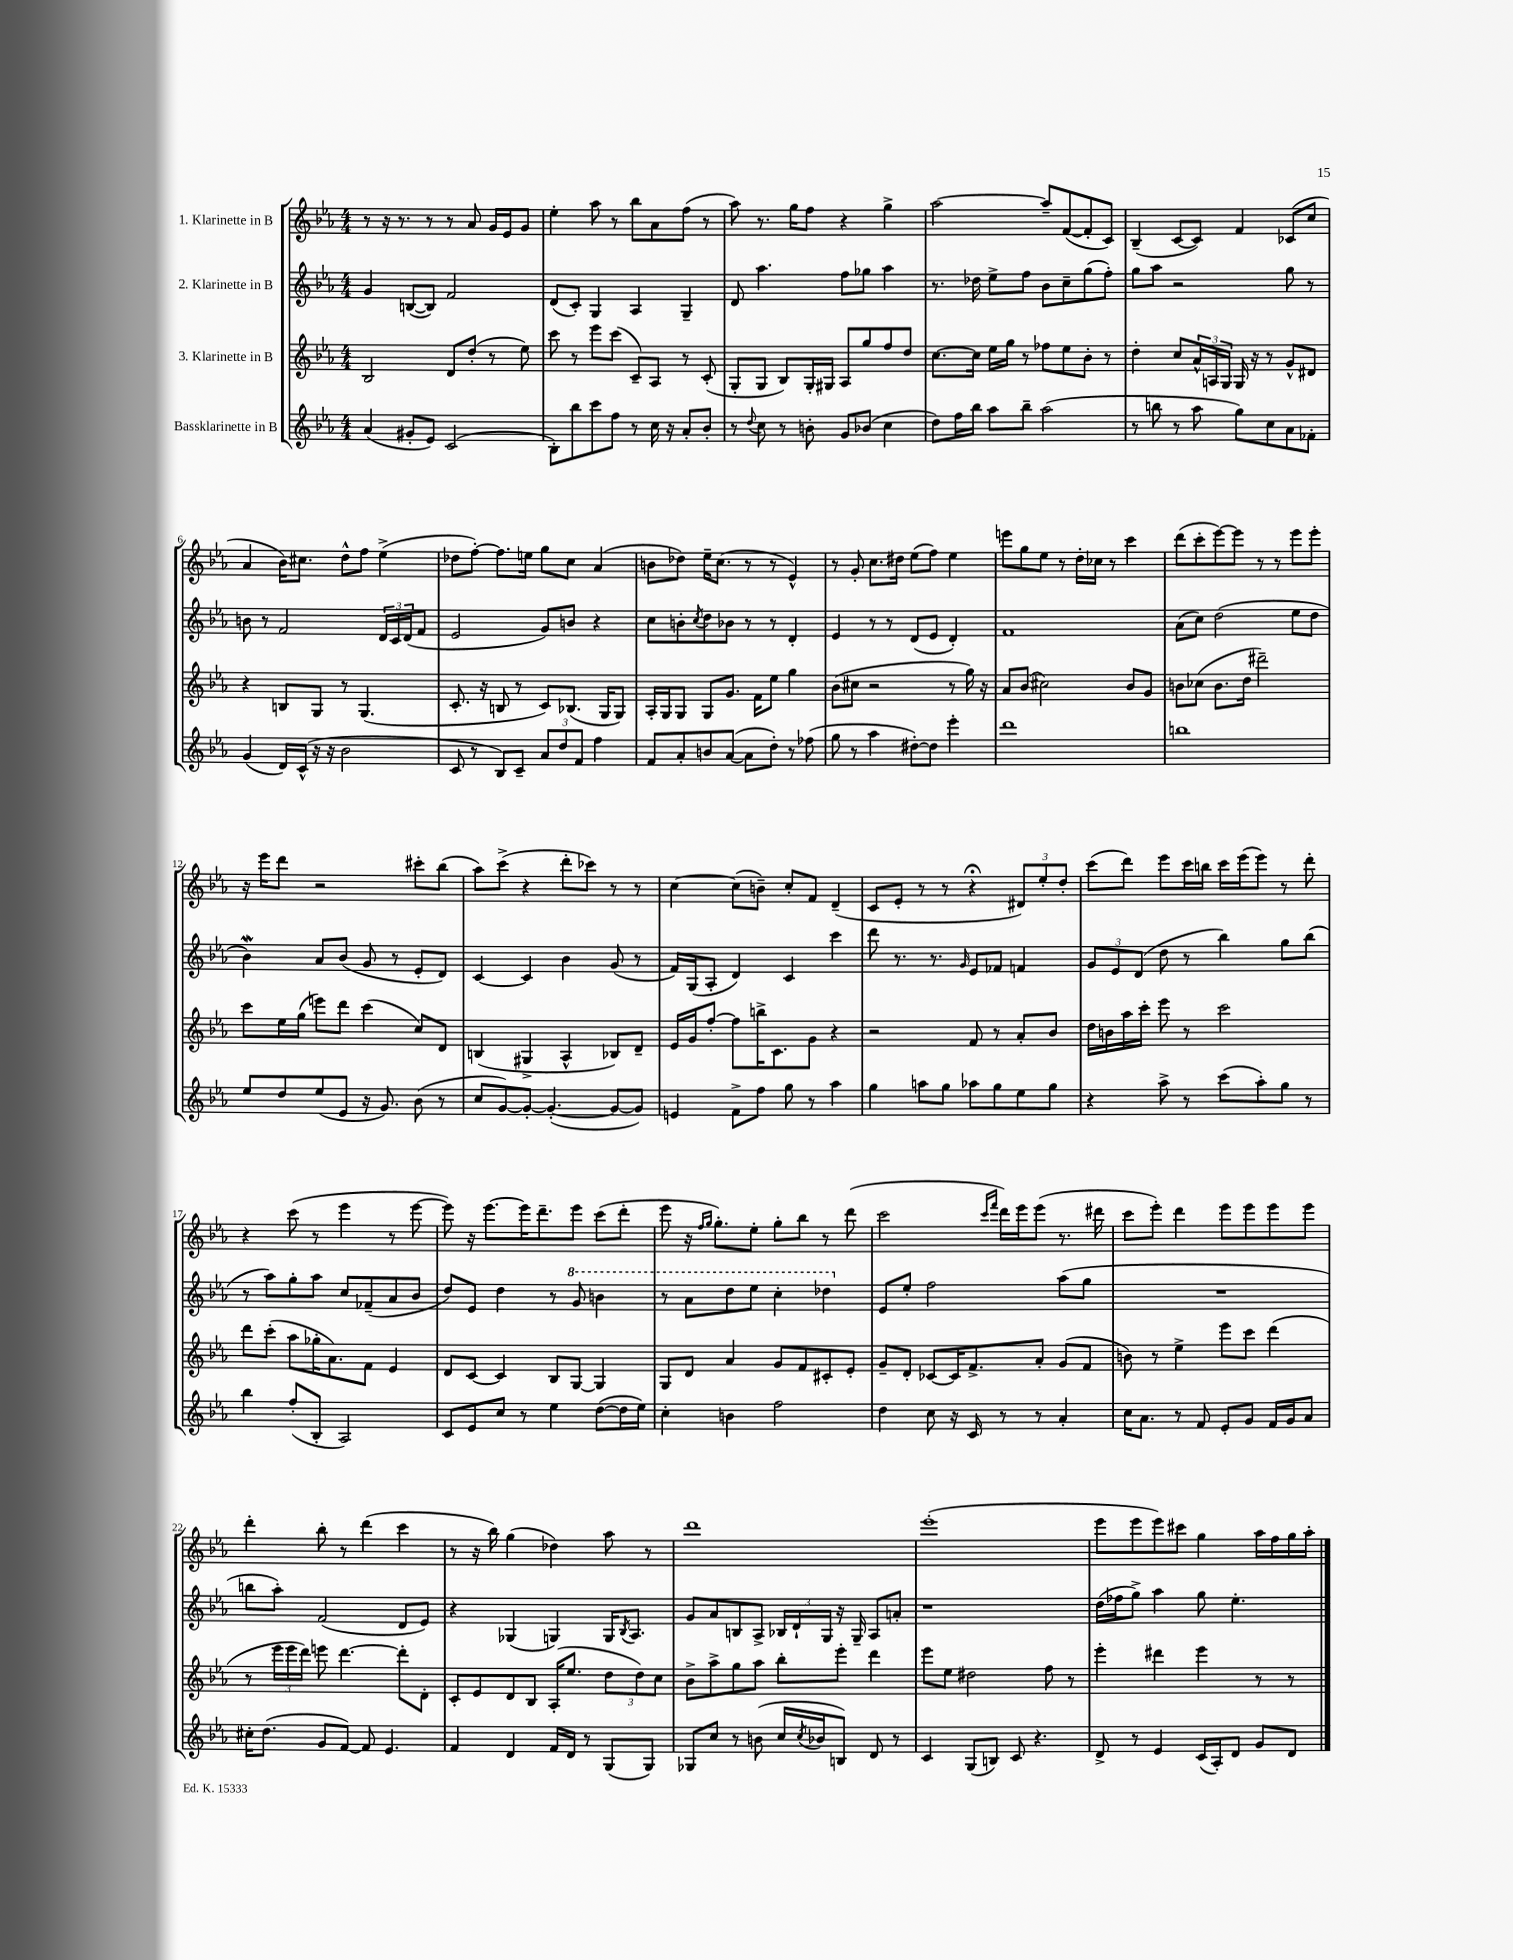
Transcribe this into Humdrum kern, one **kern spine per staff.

**kern	**kern	**kern	**kern
*staff4	*staff3	*staff2	*staff1
*clefG2	*clefG2	*clefG2	*clefG2
*k[b-e-a-]	*k[b-e-a-]	*k[b-e-a-]	*k[b-e-a-]
*M4/4	*M4/4	*M4/4	*M4/4
(4a-	2B-	4g	8r
.	.	.	16r
.	.	.	8.r
8g#'	.	([8B	.
8e-)	.	8B])	8r
(2c	8d	2f	8r
.	(8dd'	.	8a-
.	8r	.	16g
.	.	.	16e-
.	8ee-)	.	8g
=	=	=	=
8B-')	8ccc	(8d	4ee-'
8bb-	8r	8c')	.
8ccc	8eee-	4G	8aa-
8ff	(8ccc	.	8r
8r	8c~)	4A-	8bb-
16cc	8A-	.	8a-
16r	.	.	.
8a-'	8r	4G~	(8ff
8b-'	(8c'	.	8r
=	=	=	=
8r	8G'	8d	8aa-)
8qqdd	.	.	.
8cc	8G	4.aa-	8.r
8r	8B-)	.	.
.	.	.	16gg
8b'	16G'	.	8ff
.	16G#	.	.
8g	8A-	8ff	4r
(8b-	8gg	8gg-	.
4cc	8ff	4aa-	4gg^
.	8dd	.	.
=	=	=	=
8dd)	[8.cc	8.r	[2aa-
16ff	.	.	.
16bb-	16cc]	16dd-	.
8aa-	16ee-	8ee-^	.
.	16gg	.	.
8bb-~	8r	8ff	.
(2aa-	8ff-	8b-	8aa-~]
.	8ee-	8cc~	([8f
.	8b-'	(8gg	8f']
.	8r	8ff')	8c)
=	=	=	=
8r	4dd'	8gg	(4B-~
8bb	.	8aa-	.
8r	8cc	2r	[8c
8aa-	24a-^^	.	8c])
.	24A	.	.
.	24G	.	.
8gg)	16G	.	4f
.	16r	.	.
8cc	8r	.	.
8a-	8g^^	8gg	(8c-
8f-'	8d#	8r	8cc
=	=	=	=
(4g	4r	8b	4a-
.	.	8r	.
16d)	8B	2f	16b-)
(16c^^	.	.	8.cc#
16r	8G	.	.
16r	.	.	.
2b-	8r	.	8dd^^
.	(4.G	.	8ff
.	.	24d	(4ee-^
.	.	24c	.
.	.	(24d	.
.	.	8f	.
=	=	=	=
8c	8.c'	2e-	8dd-
8r	.	.	[8ff')
.	16r	.	.
8B-)	8B	.	8.ff]
8c~	8r	.	.
.	.	.	16ee
12a-	8c)	8g)	8gg
12dd	.	.	.
.	(8.B-	8b	8cc
12f	.	.	.
4ff	.	4r	(4a-
.	16G	.	.
.	8G)	.	.
=	=	=	=
8f	16A-'	8cc	8b
.	16G	.	.
8a-'	8G	8b'	8dd-)
.	.	8qcc	.
8b	8G	8dd	16ee-~
.	.	.	(8.cc
([8a-	8.g	8b-	.
8a-]	.	8r	8r
.	16f	.	.
8dd')	8ee-	8r	8r
8r	4gg	4d'	4e-^^)
(8ff-	.	.	.
=	=	=	=
8gg	(8b-	4e-	8r
8r	8cc#	.	8g'
4aa-	2r	8r	8.cc
.	.	8r	.
.	.	.	16dd#
[8dd#')	.	(8d	(8ee-
8dd#]	.	8e-	8ff)
4eee-'	8r	4d')	4ee-
.	16gg)	.	.
.	16r	.	.
=	=	=	=
1ddd	8a-	1f	8eee
.	(8b-	.	8gg
.	2cc#)	.	8ee-
.	.	.	8r
.	.	.	16dd'
.	.	.	16cc-
.	.	.	8r
.	8b-	.	4ccc
.	8g	.	.
=	=	=	=
1bb	8b	(8a-	(8ddd
.	(8cc-	8cc)	8ccc'
.	8.b	(2dd	[8eee-)
.	.	.	8eee-]
.	16dd	.	.
.	2ddd#~)	.	8r
.	.	.	8r
.	.	8ee-	8eee-
.	.	8dd	8eee-'
=	=	=	=
8ee-	8ccc	4b-)	16r
.	.	.	16eee-
8dd	16ee-	.	8ddd
.	(16gg	.	.
(8ee-	8eee)	8a-	2r
8e-	8ddd	(8b-	.
16r	(4ccc	8g	.
8.g)	.	.	.
.	.	8r	.
(8b-	8cc)	8e-'	8ccc#'
8r	8d	8d)	(8bb-
=	=	=	=
8cc	(4B	[4c	8aa-)
[8g)	.	.	(8ccc^
8g'_	4G#^	4c]	4r
(4.g'_	.	.	.
.	4A-^^	4b-	8ddd'
.	.	.	8ccc-)
8g_	8B-)	(8g	8r
8g])	8d~	8r	8r
=	=	=	=
4e	16e-	16f)	[4cc
.	16g	(16G	.
.	[8ff'	8A-'	.
8f^	8ff]	4d)	(8cc]
8ff	16bb^	.	8b~)
.	8.c	.	.
8gg	.	4c	8cc'
8r	8g	.	8f
4aa-	4r	4ccc	(4d~
=	=	=	=
4gg	2r	8ddd	8c
.	.	8.r	8e-'
8aa	.	.	8r
.	.	8.r	.
8gg	.	.	8r
.	.	16qqg	.
8aa-	8f	8e-	4r;
8gg	8r	8f-	.
8ee-	8a-'	4f	12d#)
.	.	.	12ee-'
8gg	8b-	.	.
.	.	.	12dd'
=	=	=	=
4r	16dd	12g	(8ccc
.	16b	.	.
.	.	12e-	.
.	16aa-	.	8ddd)
.	.	(12d	.
.	16ccc'	.	.
8aa-^	8eee-	8dd	8eee-
8r	8r	8r	16ccc
.	.	.	16bb
(8ccc	2ccc	4bb-)	16ccc
.	.	.	(16eee-
8aa-')	.	.	8eee-)
8gg	.	8gg	8r
8r	.	(8bb-	8ddd'
=	=	=	=
4bb-	8ddd	8r	4r
.	(8ccc'	8aa-)	.
(8ff'	8aa-	8gg'	(8ccc
8B-'	16gg-'	8aa-	8r
.	8.a-)	.	.
2A-)	.	8cc	4eee-
.	8f	(8f-~	.
.	4e-	8a-	8r
.	.	8b-	[8eee-
=	=	=	=
8c	8d	8dd)	8eee-])
8e-	[8c	8e-	16r
.	.	.	[8.eee-
8cc	4c]	4dd	.
8r	.	.	16eee-]
.	.	.	8.ddd~
4ee-	8B-	8r	.
.	[8G	8gg	8eee-
([8dd	4G]	4bb	(8ccc
16dd]	.	.	8ddd'
16ee-)	.	.	.
=	=	=	=
4cc'	8G	8r	8eee-
.	8d	8aa-	16r
.	.	.	16qqff
.	.	.	16qqgg
.	.	.	8.gg')
4b	4a-	8ddd	.
.	.	8eee-	8ee-'
2ff	8g	4ccc'	8gg'
.	8f	.	8bb-
.	8c#'	4ddd-	8r
.	8e-'	.	(8ddd
=	=	=	=
4dd	8g~	8e-	2ccc
.	8d'	8ee-'	.
8cc	[8c-	2ff	.
16r	16c-]	.	.
16c	8.f^	.	.
.	.	.	16qqccc
.	.	.	16qqfff
8r	.	.	16ddd)
.	.	.	16eee-
8r	8a-'	.	(8eee-
4a-'	(8g	(8aa-	8.r
.	8f	8gg	.
.	.	.	16ddd#
=	=	=	=
16cc	8b)	1r	8ccc
8.a-	.	.	.
.	8r	.	8eee-')
8r	4ee-^	.	4ddd
8f	.	.	.
8e-'	8eee-	.	8eee-
8g	8ccc	.	8eee-
16f	(4ddd	.	8eee-
16g	.	.	.
8a-	.	.	8eee-
=	=	=	=
16cc#'	8r	8bb	4ddd'
(8.dd	.	.	.
.	24eee-	8aa-')	.
.	24eee-	.	.
.	24ddd)	.	.
8g	8eee	(2f	8bb-'
[8f)	[4.ddd	.	8r
8f]	.	.	(4ddd
4.e-	.	.	.
.	8ddd']	8d	4ccc
.	8d'	8e-)	.
=	=	=	=
4f	8c'	4r	8r
.	8e-	.	16r
.	.	.	16bb-)
4d	8d	(4G-	(4gg
.	8B-	.	.
16f	(16A-'	4G)	4dd-)
16d	8.ee-	.	.
8r	.	.	.
(8G	12dd	16G	8aa-
.	.	8qB-	.
.	.	8.A-	.
.	12dd)	.	.
8G)	.	.	8r
.	12cc	.	.
=	=	=	=
8G-	8b-^	8g	1ddd
8cc	8aa-^	8a-	.
8r	8gg	8B	.
(8b	8aa-	8A-^	.
16cc	8bb-'	24B-	.
.	.	24d`	.
8qcc	.	.	.
16b-	.	.	.
.	.	24G	.
8B)	8eee-'	16r	.
.	.	16G~	.
8d	4ddd	8A-	.
8r	.	8a'	.
=	=	=	=
4c	8eee-	1r	(1eee-'
.	8ee-	.	.
(8G	2dd#	.	.
8B)	.	.	.
8c	.	.	.
4.r	.	.	.
.	8ff	.	.
.	8r	.	.
=	=	=	=
8d^	4eee-'	(16dd	8eee-
.	.	16ff-	.
8r	.	8gg^)	8eee-
4e-	4ddd#	4aa-	8eee-)
.	.	.	8ccc#
(16c	4eee-	8gg	4gg
16A-')	.	.	.
8d	.	4.ee-'	.
8g	8r	.	16aa-
.	.	.	16ff
8d	8r	.	16gg
.	.	.	16aa-'
==	==	==	==
*-	*-	*-	*-
